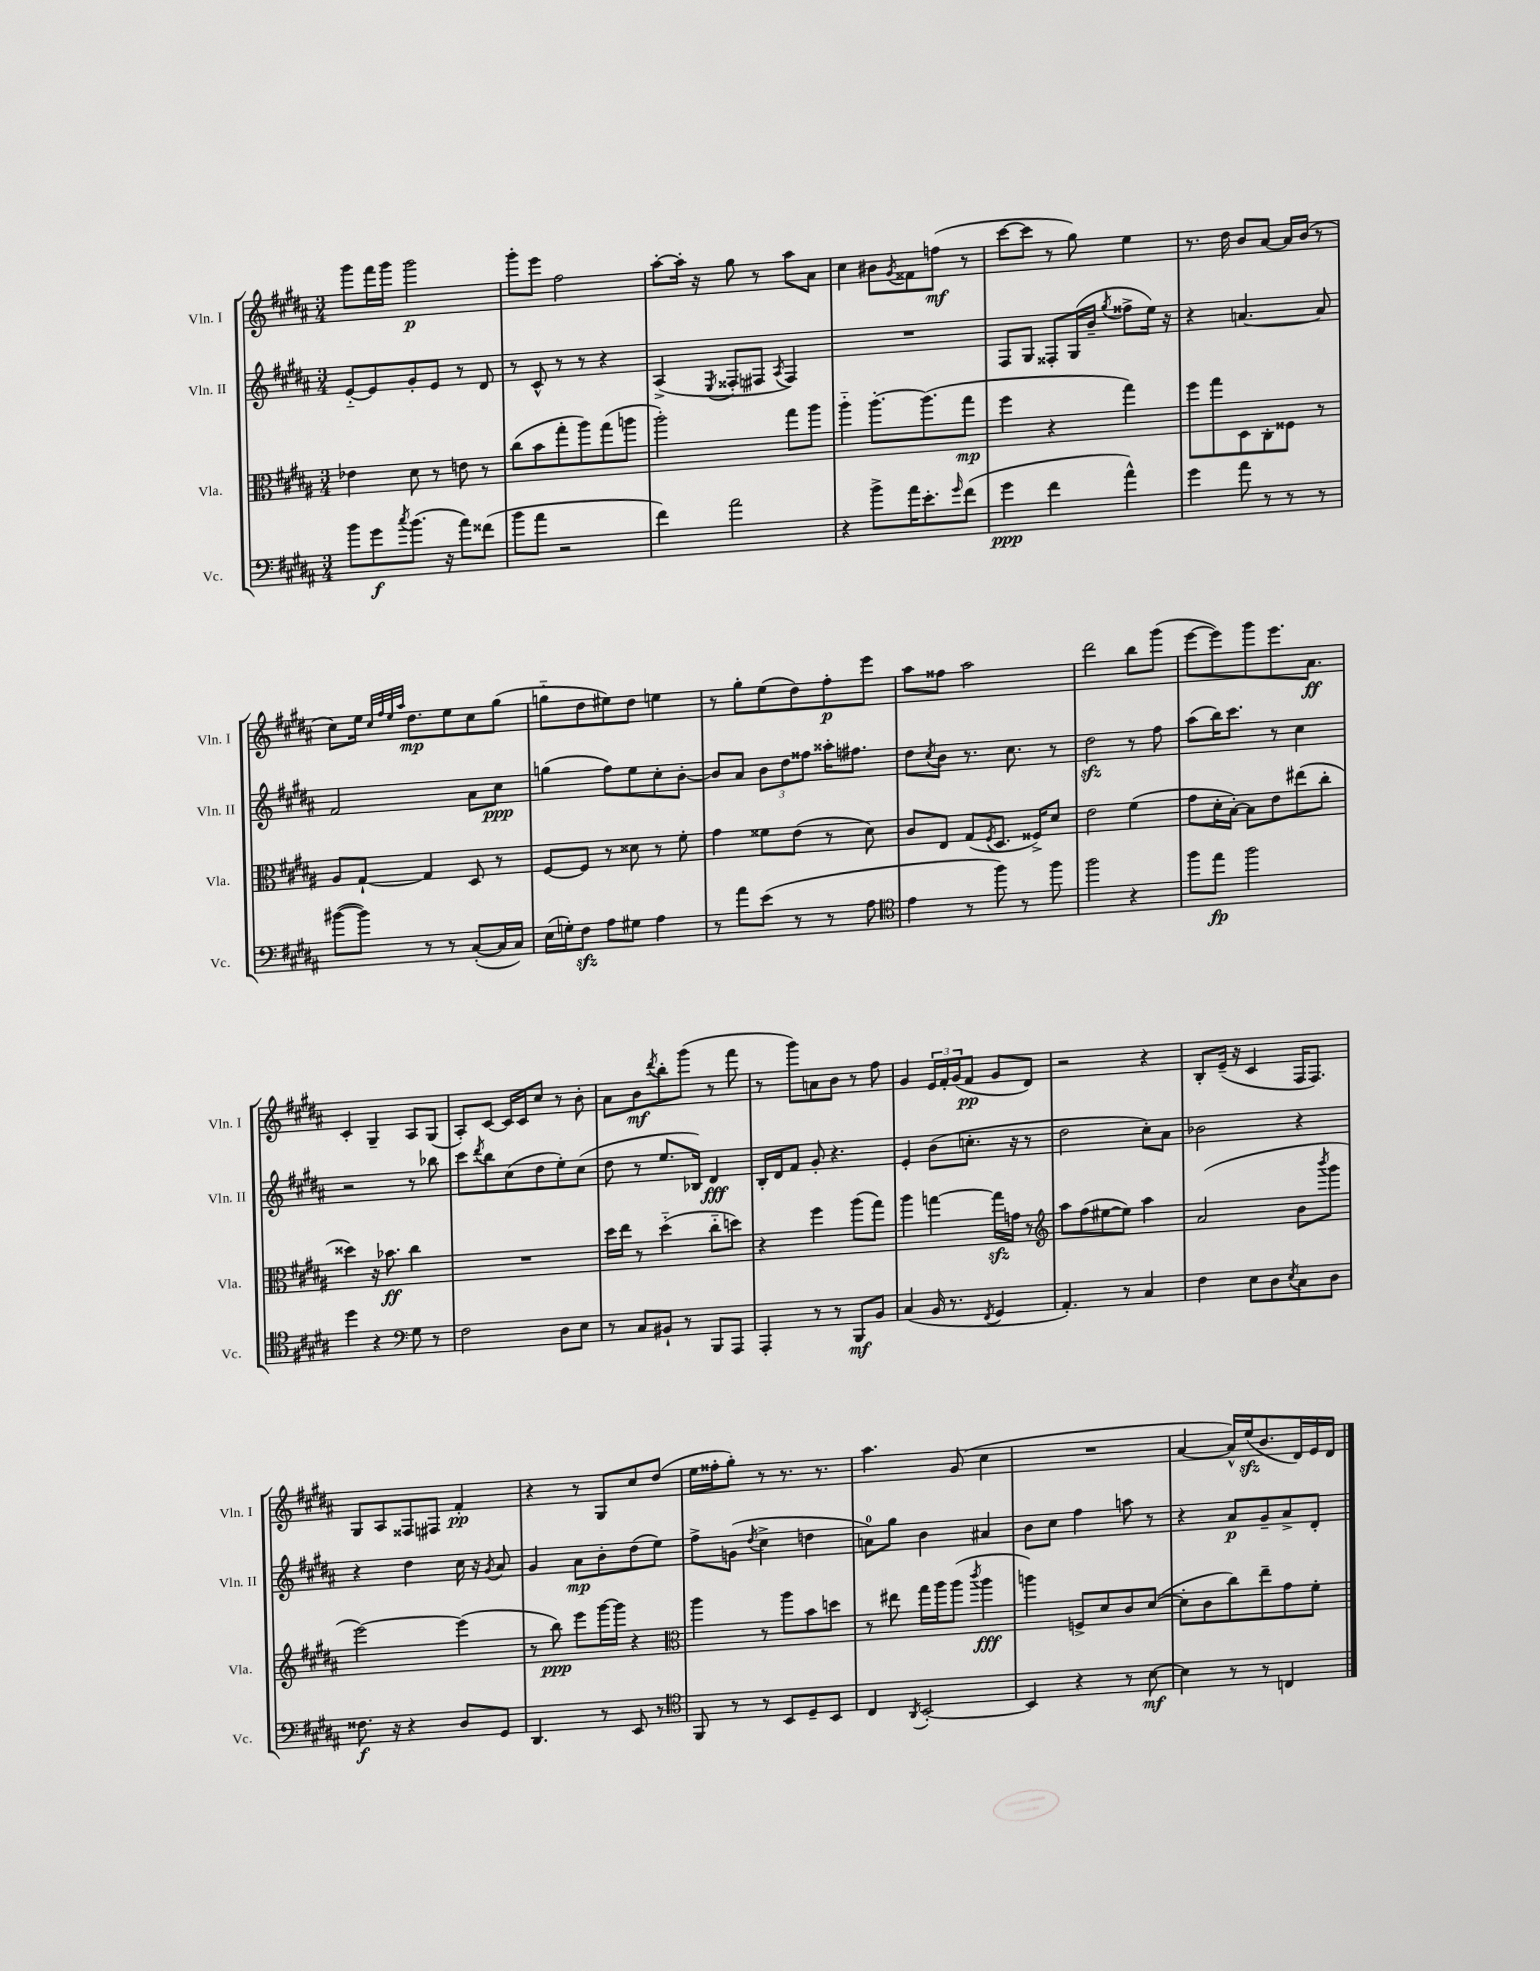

**kern	**dynam	**kern	**dynam	**kern	**dynam	**kern	**dynam
*part4	*part4	*part3	*part3	*part2	*part2	*part1	*part1
*staff4	*staff4	*staff3	*staff3	*staff2	*staff2	*staff1	*staff1
*I"Vc.	*	*I"Vla.	*	*I"Vln. II	*	*I"Vln. I	*
*I'Vc.	*	*I'Vla.	*	*I'Vln. II	*	*I'Vln. I	*
*clefF4	*	*clefC3	*	*clefG2	*	*clefG2	*
*k[f#c#g#d#a#]	*	*k[f#c#g#d#a#]	*	*k[f#c#g#d#a#]	*	*k[f#c#g#d#a#]	*
*M3/4	*	*M3/4	*	*M3/4	*	*M3/4	*
=77	=77	=77	=77	=77	=77	=77	=77
8b\L	.	4e-X\	.	[8e/L	.	8ggg#\L	.
8g#\	f	.	.	8e/]	.	16fff#\L	.
.	.	.	.	.	.	16ggg#\JJ	.
8qcc#/	.	.	.	.	.	.	.
(8.b\J	.	8d#\	.	8g#'/	.	2ggg#\	p
.	.	8r	.	8e/J	.	.	.
16r	.	.	.	.	.	.	.
8a#\L)	.	8en\	.	8r	.	.	.
(8f##X\J	.	8r	.	8d#/	.	.	.
=78	=78	=78	=78	=78	=78	=78	=78
8b\L	.	(8cc#\L	.	8r	.	8ggg#'\L	.
8a#\J	.	8b\	.	8c#^^/	.	8eee\J	.
2r	.	8gg#'\	.	8r	.	2ff#\	.
.	.	8aa#\)	.	8r	.	.	.
.	.	(8gg#\	.	4r	.	.	.
.	.	8aan\J	.	.	.	.	.
=79	=79	=79	=79	=79	=79	=79	=79
4f#\)	.	2aa#'\)	.	(4A#^/	.	[8aa#'\L	.
.	.	.	.	.	.	16aa#'\Jk]	.
.	.	.	.	.	.	16r	.
.	.	.	.	8qE/	.	.	.
2a#\	.	.	.	8F##X'/L	.	8gg#\	.
.	.	.	.	8F#X/J	.	8r	.
.	.	.	.	8qA#/	.	.	.
.	.	8gg#\L	.	4F#/)	.	8aa#\L	.
.	.	8aa#\J	.	.	.	8a#\J	.
=80	=80	=80	=80	=80	=80	=80	=80
4r	.	4aa#\	.	2.r	.	4cc#\	.
8b^\L	.	[8.aa#'\L	.	.	.	8b#X\L	.
.	.	.	.	.	.	8qg#/	.
16a#\K	.	.	.	.	.	8f##X\	.
8.e'\	.	(8.aa#\]	.	.	.	.	.
.	.	.	.	.	.	(8ffn\J	mf
16qqg#/	.	.	.	.	.	.	.
(8f#\J	.	8gg#\J	mp	.	.	8r	.
=81	=81	=81	=81	=81	=81	=81	=81
4g#\	ppp	4ff#\	.	8F#/L	.	[8ccc#\L	.
.	.	.	.	8G#/J	.	8ccc#\J]	.
4f#\	.	4r	.	8F##X'/L	.	8r	.
.	.	.	.	(16G#/L	.	8gg#\)	.
.	.	.	.	16b~/JJ	.	.	.
.	.	.	.	8qgg#/	.	.	.
4a#^^\)	.	4gg#\)	.	8ff##X^\L	.	4ee\	.
.	.	.	.	16ee\Jk)	.	.	.
.	.	.	.	16r	.	.	.
=82	=82	=82	=82	=82	=82	=82	=82
4g#\	.	8ff#\L	.	4r	.	8.r	.
.	.	8gg#\	.	.	.	.	.
.	.	.	.	.	.	16dd#\	.
8a#\	.	8D#\	.	[4.an/	.	8b/L	.
8r	.	8C#'\	.	.	.	[8a#/J	.
8r	.	8F##X\J	.	.	.	16a#/LL]	.
.	.	.	.	.	.	(16b/JJ	.
8r	.	8r	.	8a/]	.	8r	.
!!LO:LB:g=z
=83	=83	=83	=83	=83	=83	=83	=83
([8b#X\L	.	8A#/L	.	2f#/	.	8cc#\L)	.
8b#\J])	.	[8G#`/J	.	.	.	16ee\Jk	.
.	.	.	.	.	.	32qqcc#/LLL	.
.	.	.	.	.	.	32qqff#/	.
.	.	.	.	.	.	32qqee/	.
.	.	.	.	.	.	32qqaa#/JJJ	.
.	.	.	.	.	.	8.dd#\L	mp
8r	.	4G#/]	.	.	.	.	.
8r	.	.	.	.	.	8ee\	.
([8C#'/L	.	8D#/	.	8a#\L	.	8cc#\	.
16C#/L]	.	8r	.	8cc#\J	ppp	(8gg#\J	.
16C#/JJ)	.	.	.	.	.	.	.
=84	=84	=84	=84	=84	=84	=84	=84
(16E\LL	.	[8F#/L	.	(4ggn\	.	8ggn\L	.
16Gn'\J)	.	.	.	.	.	.	.
8F#zz\J	.	8F#/J]	.	.	.	8dd#\	.
8A#\L	.	8r	.	8ff#\L)	.	8ee#X\)	.
8G#X\J	.	8d##X\	.	8ee\	.	8dd#\J	.
4A#\	.	8r	.	8cc#'\	.	4een\	.
.	.	8f#'\	.	[8b'\J	.	.	.
=85	=85	=85	=85	=85	=85	=85	=85
8r	.	4g#\	.	8b/L]	.	8r	.
8a#\L	.	.	.	8a#/J	.	8gg#'\L	.
(8e\J	.	8f##X\L	.	12b\L	.	(8ee\	.
.	.	.	.	12dd#\	.	.	.
8r	.	(8e\J	.	.	.	8dd#\)	.
.	.	.	.	12ff##X\J	.	.	.
8r	.	8r	.	16aa##X'\KL	.	8ff#'\	p
.	.	.	.	8.ff#X\J	.	.	.
8A#\	.	8d#\)	.	.	.	8eee\J	.
=86	=86	=86	=86	=86	=86	=86	=86
*clefC4	*	*	*	*	*	*	*
4e\	.	8c#/L	.	8dd#\L	.	8aa#\L	.
.	.	.	.	8qcc#/	.	.	.
.	.	8E/J	.	8b\J	.	8ff##X\J	.
8r	.	(8G#/L	.	8.r	.	2aa#\	.
.	.	8qF#/	.	.	.	.	.
8ff#\)	.	8.D#/J	.	.	.	.	.
.	.	.	.	8.cc#\	.	.	.
8r	.	.	.	.	.	.	.
.	.	16F##X^/KL)	.	.	.	.	.
8ff#\	.	8d#/J	.	8r	.	.	.
=87	=87	=87	=87	=87	=87	=87	=87
2ff#\	.	2e\	.	2dd#zz\	.	2ddd#\	.
4r	.	(4f#\	.	8r	.	8bb\L	.
.	.	.	.	8ff#\	.	(8ggg#\J	.
=88	=88	=88	=88	=88	=88	=88	=88
8ff#\L	.	8g#\L	.	(8aa#\L	.	[8eee\L	.
8ee\J	fp	16d#'\L	.	16bb\K)	.	8eee\])	.
.	.	[16B'\JJ)	.	8.ccc#\J	.	.	.
2ff#\	.	8B\L]	.	.	.	8ggg#\	.
.	.	8e\	.	8r	.	8.eee\	.
.	.	(8ee#X\	.	4cc#\	.	.	.
.	.	.	.	.	.	8.a#\J	ff
.	.	8cc#'\J	.	.	.	.	.
!!LO:LB:g=z
=89	=89	=89	=89	=89	=89	=89	=89
4dd#\	.	4dd##X\)	.	2r	.	4c#'/	.
4r	.	16r	.	.	.	4G#~/	.
.	.	8.b-X\	ff	.	.	.	.
*clefF4	*	*	*	*	*	*	*
8G#\	.	4cc#\	.	8r	.	8A#/L	.
8r	.	.	.	8bb-X\	.	(8G#/J	.
=90	=90	=90	=90	=90	=90	=90	=90
2F#\	.	2.r	.	8ccc#\L	.	8A#'/L)	.
.	.	.	.	8qddd#/	.	.	.
.	.	.	.	8bb\	.	[8c#/J	.
.	.	.	.	(8cc#\	.	16c#/LL]	.
.	.	.	.	.	.	16c#/J	.
.	.	.	.	8dd#\	.	8cc#/J	.
8D#\L	.	.	.	8ee'\)	.	8r	.
8E\J	.	.	.	(8cc#\J	.	8b'\	.
=91	=91	=91	=91	=91	=91	=91	=91
8r	.	16dd#\LL	.	8dd#\	.	8a#\L	.
.	.	16ee\JJ	.	.	.	.	.
8C#/L	.	8r	.	8r	.	8b\	mf
.	.	.	.	.	.	8qddd#/	.
8BB#X`/J	.	(4dd#\	.	8.ee/L	.	8bb'\	.
8r	.	.	.	.	.	(8ggg#\J	.
.	.	.	.	16B-X/Jk)	.	.	.
8BBB/L	.	8cc#\L	.	4d#/	fff	8r	.
8AAA#/J	.	8ddn\J)	.	.	.	8fff#\	.
=92	=92	=92	=92	=92	=92	=92	=92
4AAA#'/	.	4r	.	16B'/LL	.	8r	.
.	.	.	.	16d#/J	.	.	.
.	.	.	.	8f#/J	.	8ggg#\L)	.
8r	.	4ff#\	.	8g#'/	.	8an\	.
8r	.	.	.	4.r	.	8b\J	.
8BBB/L	mf	(8aa#\L	.	.	.	8r	.
8BB/J	.	8gg#\J)	.	.	.	8ff#\	.
=93	=93	=93	=93	=93	=93	=93	=93
(4C#/	.	4aa#\	.	4e'/	.	4g#/	.
16BB/	.	[4ggn\	.	(8b\L	.	24e/LL	.
.	.	.	.	.	.	24f#'/	.
8.r	.	.	.	.	.	.	.
.	.	.	.	.	.	(24g#/J	.
.	.	.	.	8.ccn'\J	.	8f#/J	pp
8qFF#/	.	.	.	.	.	.	.
4GG#/	.	16ggzz\LL]	.	.	.	8g#/L	.
.	.	16gn\JJ	.	16r	.	.	.
.	.	8r	.	8r	.	8d#/J)	.
=94	=94	=94	=94	=94	=94	=94	=94
*	*	*clefG2	*	*	*	*	*
4.AA#'/)	.	8aa#\L	.	2dd#\	.	2r	.
.	.	(8ff#\	.	.	.	.	.
.	.	[8ee#X\	.	.	.	.	.
8r	.	8ee#\J])	.	.	.	.	.
4C#/	.	4aa#\	.	8cc#'\L)	.	4r	.
.	.	.	.	8a#\J	.	.	.
=95	=95	=95	=95	=95	=95	=95	=95
4F#\	.	(2a#/	.	2b-X\	.	8B'/L	.
.	.	.	.	.	.	(16e~/Jk	.
.	.	.	.	.	.	16r	.
8E\L	.	.	.	.	.	4c#/	.
8D#\	.	.	.	.	.	.	.
8qE/	.	.	.	.	.	.	.
8C#\	.	8b\L	.	4r	.	16F#/KL	.
.	.	.	.	.	.	8.F#/J)	.
.	.	8qbbb/	.	.	.	.	.
8D#\J	.	8ggg#\J	.	.	.	.	.
!!LO:LB:g=z
=96	=96	=96	=96	=96	=96	=96	=96
8.F##X\	f	[2eee\)	.	4r	.	8G#/L	.
.	.	.	.	.	.	8A#/	.
16r	.	.	.	.	.	.	.
4r	.	.	.	4dd#\	.	8F##X/	.
.	.	.	.	.	.	8F#X/J	.
8D#/L	.	(4eee\]	.	16cc#\	.	4f#'/	pp
.	.	.	.	16r	.	.	.
.	.	.	.	8qg#/	.	.	.
8GG#/J	.	.	.	8a#/	.	.	.
=97	=97	=97	=97	=97	=97	=97	=97
4.DD#/	.	8r	.	4g#/	.	4r	.
.	.	8bb\)	ppp	.	.	.	.
.	.	8eee\L	.	8a#\L	mp	8r	.
8r	.	[16ggg#\L	.	8b'\	.	8G#/L	.
.	.	16ggg#\JJ]	.	.	.	.	.
8EE/	.	4r	.	(8dd#\	.	8cc#/	.
8r	.	.	.	8ee\J)	.	(8dd#/J	.
=98	=98	=98	=98	=98	=98	=98	=98
*clefC4	*	*clefC3	*	*	*	*	*
8FF#/	.	4aa#\	.	8ff#^\L	.	16ee\LL	.
.	.	.	.	.	.	16ff##X'\J	.
8r	.	.	.	(8gn\J	.	8gg#'\J)	.
.	.	.	.	8qdd#/	.	.	.
8r	.	8r	.	4cc#^\	.	8r	.
8BB/L	.	8aa#\L	.	.	.	8.r	.
8D#~/	.	8b\	.	4ddn\	.	.	.
.	.	.	.	.	.	8.r	.
8BB/J	.	8ddn\J	.	.	.	.	.
=99	=99	=99	=99	=99	=99	=99	=99
4C#/	.	8r	.	8an\L)	.	4.aa#\	.
.	.	8ee#X\	.	8gg#\J	.	.	.
8qAA#/	.	.	.	.	.	.	.
[2BB'/	.	16gg#\LL	.	4b\	.	.	.
.	.	16aa#\J	.	.	.	.	.
.	.	(8aa#\J	.	.	.	(8g#/	.
.	.	8qccc#/	.	.	.	.	.
.	.	4aa#\	fff	4a#X/	.	4cc#\	.
=100	=100	=100	=100	=100	=100	=100	=100
4BB/]	.	4aan\)	.	8b\L	.	2.r	.
.	.	.	.	8cc#\J	.	.	.
4r	.	8Fn^/L	.	4ff#\	.	.	.
.	.	8d#/	.	.	.	.	.
8r	.	8c#/	.	8aan\	.	.	.
[8B\	mf	([8d#/J	.	8r	.	.	.
=101	=101	=101	=101	=101	=101	=101	=101
4B\]	.	8d#'\L]	.	4r	.	[4a#/	.
.	.	8c#\	.	.	.	.	.
8r	.	8cc#\)	.	8a#/L	p	16a#^^/LL])	.
.	.	.	.	.	.	(16eezz/J	.
8r	.	8ee~\	.	8g#~/	.	8.b/	.
4Cn/	.	8g#\	.	8a#^/	.	.	.
.	.	.	.	.	.	16d#/L)	.
.	.	8f#'\J	.	8d#'/J	.	16e/	.
.	.	.	.	.	.	16d#/JJ	.
==	==	==	==	==	==	==	==
*-	*-	*-	*-	*-	*-	*-	*-
